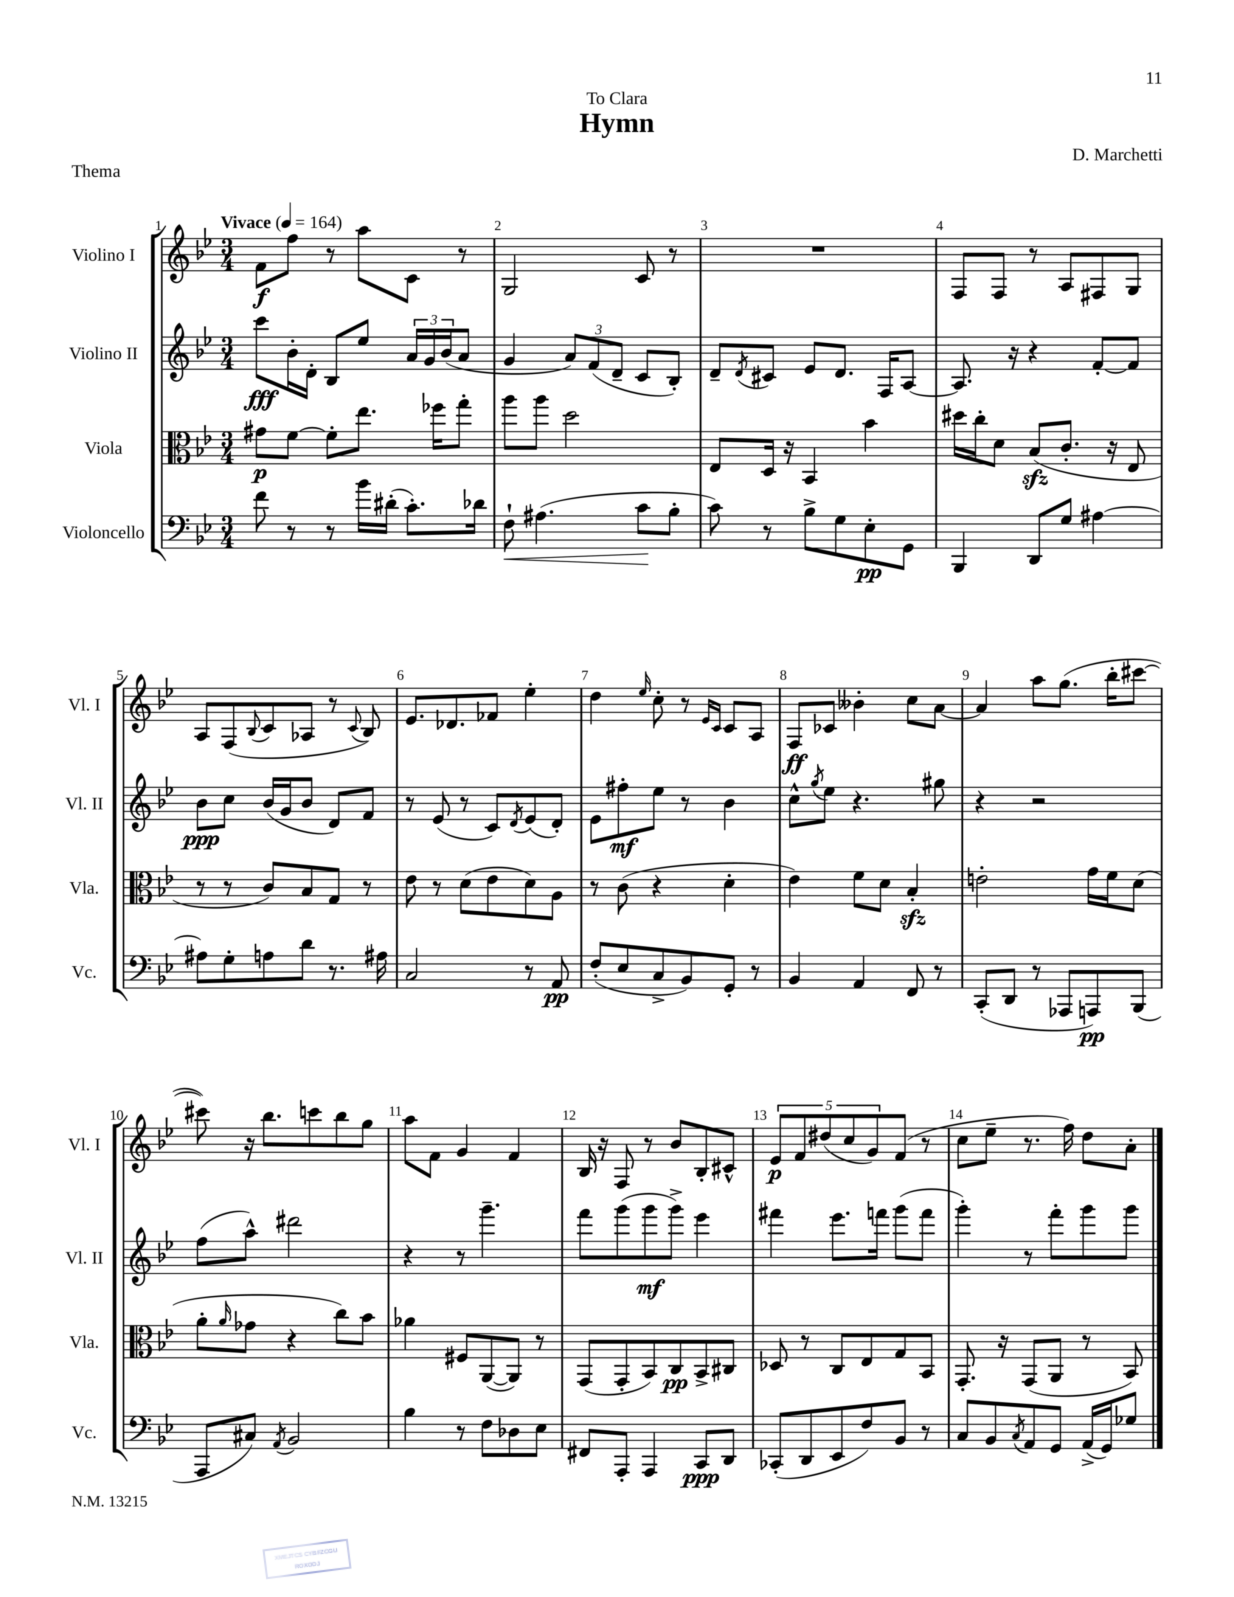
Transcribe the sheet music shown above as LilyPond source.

\header { title = "Hymn" composer = "D. Marchetti" dedication = "To Clara" piece = "Thema" }
<<
\new StaffGroup <<
\new Staff = "s0" \with { instrumentName = "Violino I" shortInstrumentName = "Vl. I" } {
    \clef treble \key bes \major \numericTimeSignature \time 3/4 \tempo "Vivace" 4 = 164
    f'8\f f''8 r8 a''8 c'8 r8 |
    g2 c'8 r8 |
    R2. |
    f8 f8 r8 a8 fis8 g8 |
    a8 f8( \appoggiatura { bes8 } c'8 aes8 r8 \appoggiatura { c'8 } bes8) |
    ees'8. des'8. fes'8 ees''4-. |
    d''4 \grace { ees''16 } c''8-. r8 \grace { ees'16 c'16 } c'8 a8 |
    f8\ff ces'8 beses'4-. c''8 a'8~ |
    a'4 a''8 g''8.( bes''16-. cis'''8~ |
    cis'''8) r16 bes''8. c'''8 bes''8 g''8 |
    a''8 f'8 g'4 f'4 |
    bes16 r16 f8 r8 bes'8 bes8-. cis'8-^ |
    \tuplet 5/4 { ees'8\p f'8 dis''8( c''8 g'8) } f'8( r8 |
    c''8 ees''8-- r8. f''16) d''8 a'8-. \bar "|." |
}
\new Staff = "s1" \with { instrumentName = "Violino II" shortInstrumentName = "Vl. II" } {
    \clef treble \key bes \major \numericTimeSignature \time 3/4
    c'''8\fff bes'16-. d'16-. bes8 ees''8 \tuplet 3/2 { a'16 g'16 bes'16( } a'8 |
    g'4 \tuplet 3/2 { a'8) f'8( d'8-- } c'8 bes8-.) |
    d'8-- \acciaccatura { d'8 } cis'8 ees'8 d'8. f16 a8~ |
    a8. r16 r4 f'8~-. f'8 |
    bes'8\ppp c''8 bes'16( g'16 bes'8 d'8) f'8 |
    r8 ees'8( r8 c'8) \acciaccatura { d'8 } ees'8( d'8-.) |
    ees'8 fis''8-.\mf ees''8 r8 bes'4 |
    c''8-^ \acciaccatura { g''8 } ees''8 r4. gis''8 |
    r4 r2 |
    f''8( a''8-^) dis'''2 |
    r4 r8 g'''4.-- |
    f'''8 g'''8( g'''8\mf g'''8->) ees'''4 |
    fis'''4 ees'''8. f'''16 g'''8( f'''8 |
    g'''4-.) r8 f'''8-. g'''8 g'''8 \bar "|." |
}
\new Staff = "s2" \with { instrumentName = "Viola" shortInstrumentName = "Vla." } {
    \clef alto \key bes \major \numericTimeSignature \time 3/4
    gis'8\p f'8~ f'8-. ees''8. fes''16 g''8-. |
    a''8 a''8 d''2 |
    ees8 d16 r16 bes,4 bes'4 |
    dis''16 c''16-. d'8 bes8\sfz( c'8.-. r16 ees8 |
    r8 r8 c'8) bes8 g8 r8 |
    ees'8 r8 d'8( ees'8 d'8) a8 |
    r8 c'8( r4 d'4-. |
    ees'4) f'8 d'8 bes4-.\sfz |
    e'2-. g'16 f'16 d'8( |
    a'8-. \grace { a'16 } ges'8 r4 c''8) bes'8 |
    aes'4 fis8 a,8~( a,8) r8 |
    g,8( g,8-. bes,8) c8\pp bes,8-> cis8 |
    des8 r8 c8 ees8 g8 bes,8 |
    g,8.-. r16 g,8( a,8 r8 bes,8) \bar "|." |
}
\new Staff = "s3" \with { instrumentName = "Violoncello" shortInstrumentName = "Vc." } {
    \clef bass \key bes \major \numericTimeSignature \time 3/4
    f'8 r8 r8 bes'16 dis'16-.( c'8.-.) des'16 |
    f8-!\< ais4.( c'8\! bes8-. |
    c'8) r8 bes8-> g8 ees8-.\pp g,8 |
    bes,,4 d,8 g8 ais4~ |
    ais8 g8-. a8 d'8 r8. ais16 |
    c2 r8 a,8\pp |
    f8-.( ees8 c8-> bes,8) g,8-. r8 |
    bes,4 a,4 f,8 r8 |
    c,8-.( d,8 r8 aes,,8 a,,8\pp) bes,,8( |
    a,,8 cis8) \acciaccatura { a,8 } bes,2 |
    bes4 r8 f8 des8 ees8 |
    fis,8 a,,8-. a,,4 c,8\ppp d,8 |
    ces,8-.( d,8 ees,8 f8) bes,8 r8 |
    c8 bes,8 \acciaccatura { c8 } a,8 g,8 a,16->( g,16) ges8 \bar "|." |
}
>>
>>
\layout { \context { \Score \override BarNumber.break-visibility = ##(#f #t #t) barNumberVisibility = #all-bar-numbers-visible } }
